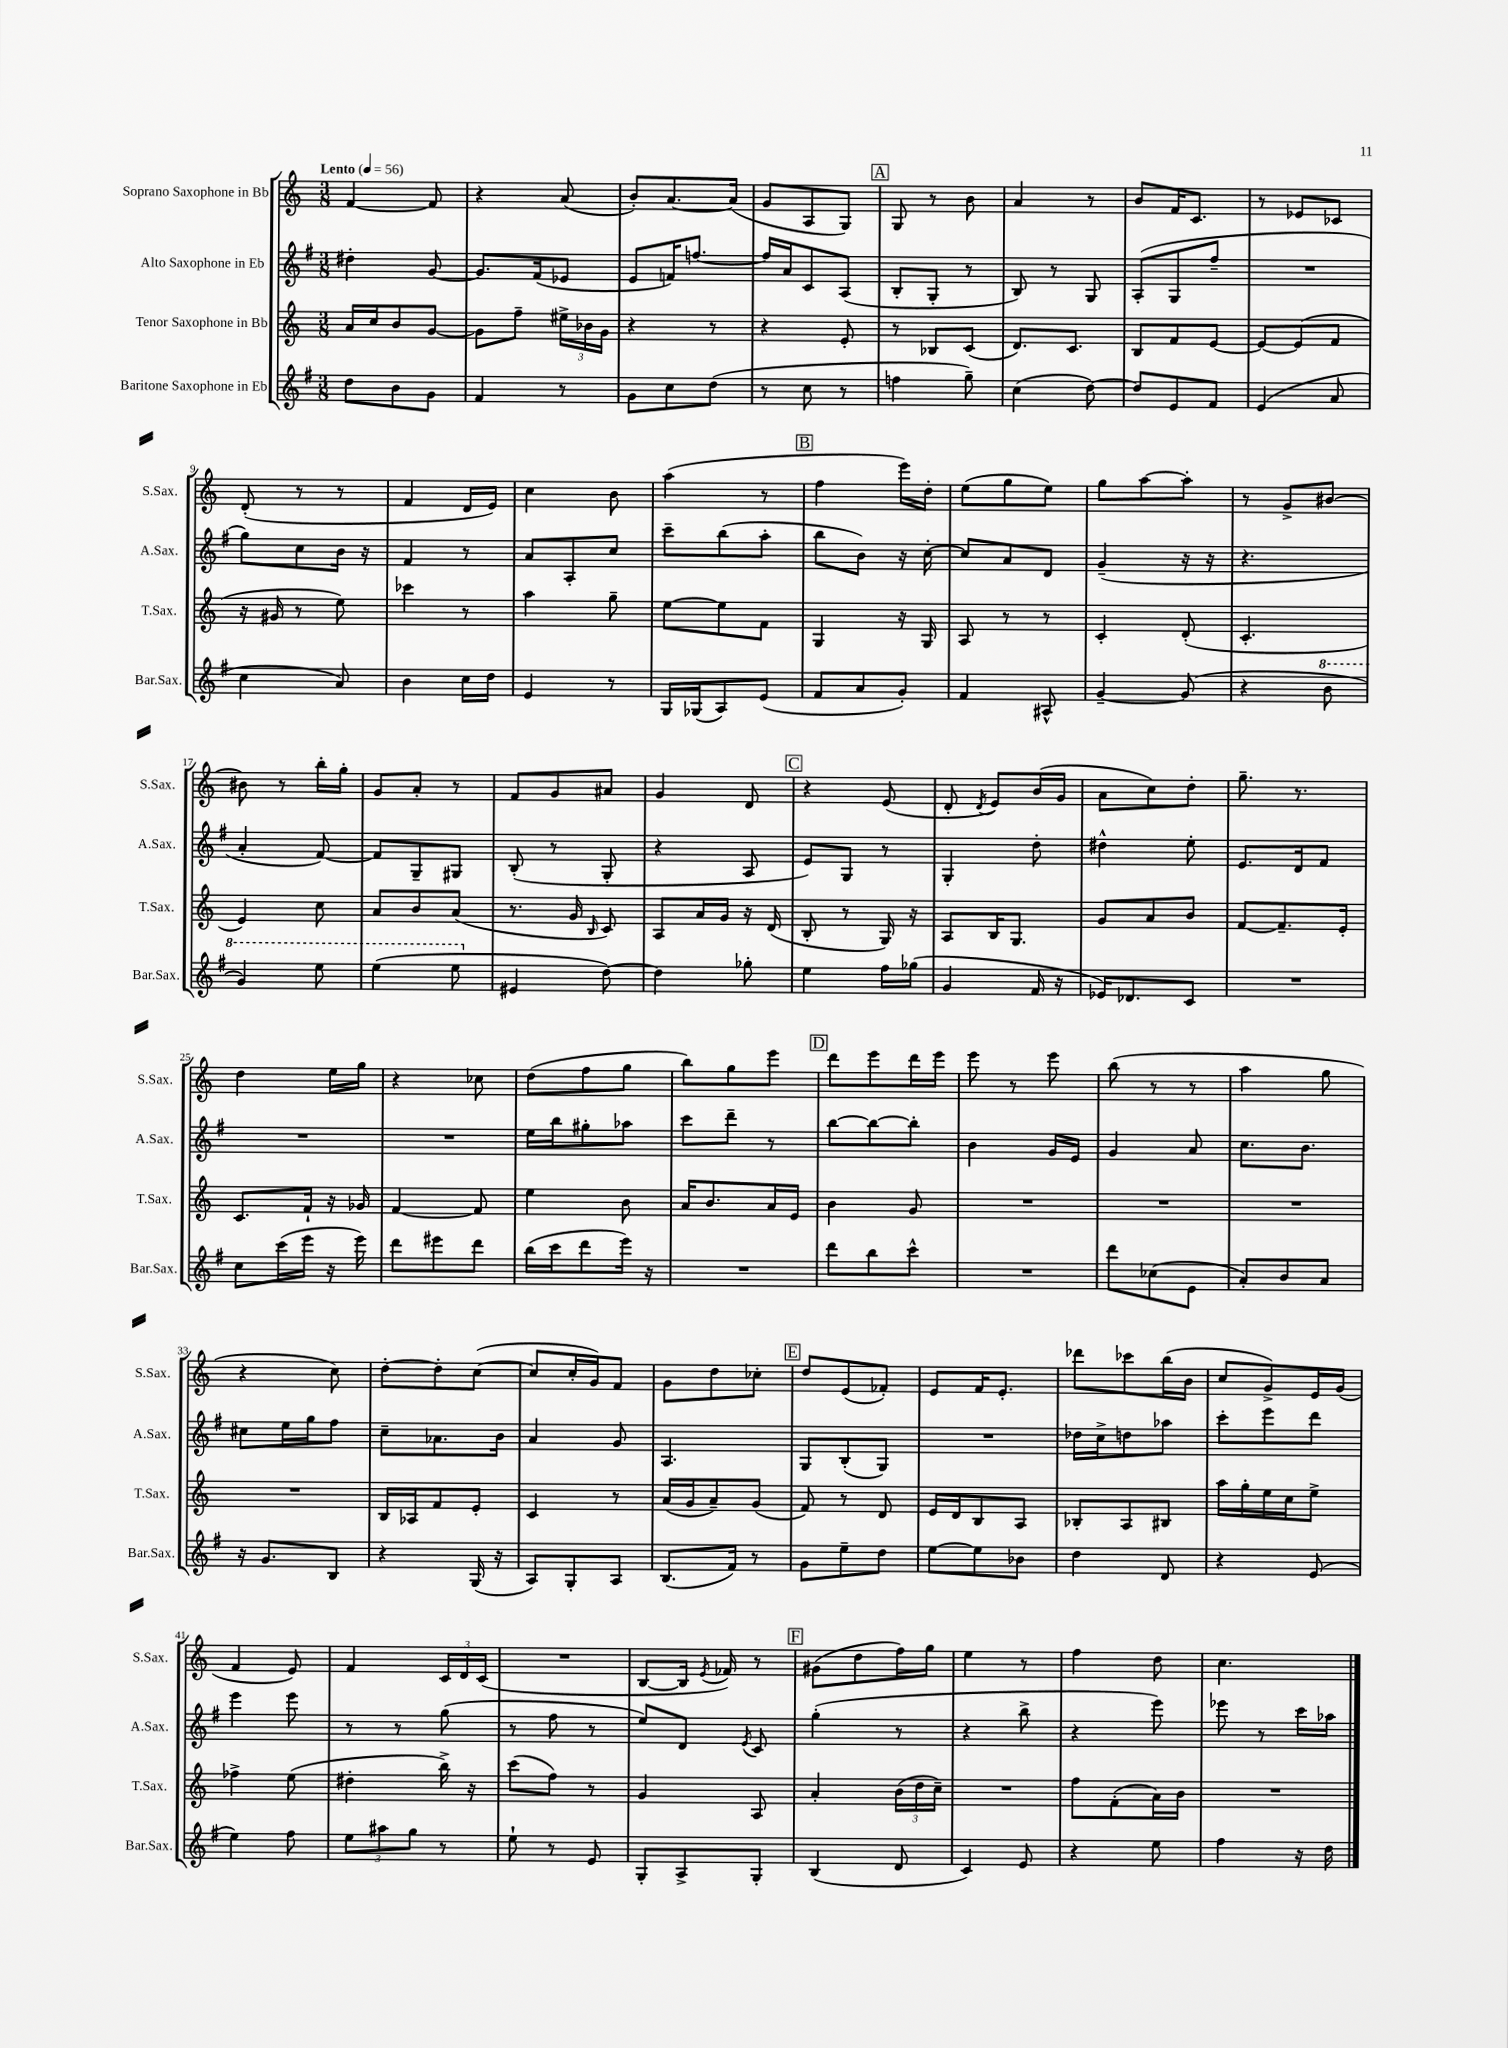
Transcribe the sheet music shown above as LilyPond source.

<<
\new StaffGroup <<
\new Staff = "s0" \with { instrumentName = "Soprano Saxophone in Bb" shortInstrumentName = "S.Sax." } {
    \clef treble \key c \major \numericTimeSignature \time 3/8 \tempo "Lento" 4 = 56
    \autoBeamOff f'4~ f'8 |
    r4 a'8( |
    b'8[-.) a'8.~ a'16]( |
    g'8[ a8 g8]) |
    \mark \markup { \box "A" } g8 r8 b'8 |
    a'4 r8 |
    b'8[ f'16 c'8.] |
    r8 ees'8[ ces'8] |
    d'8-.( r8 r8 |
    f'4 d'16[ e'16]) |
    c''4 b'8 |
    a''4( r8 |
    \mark \markup { \box "B" } f''4 e'''16[) d''16]-. |
    e''8[( g''8 e''8]) |
    g''8[ a''8~ a''8]-. |
    r8 g'8[-> bis'8]~ |
    bis'8 r8 b''16[-. g''16]-. |
    g'8[ a'8]-. r8 |
    f'8[ g'8 ais'8] |
    g'4 d'8 |
    \mark \markup { \box "C" } r4 e'8( |
    d'8-. \acciaccatura { d'8 } e'8[) b'16( g'16] |
    a'8[ c''8) d''8]-. |
    g''8.-- r8. |
    d''4 e''16[ g''16] |
    r4 ces''8 |
    d''8[( f''8 g''8] |
    b''8[) g''8 e'''8] |
    \mark \markup { \box "D" } d'''8[ e'''8 d'''16 e'''16] |
    e'''8 r8 e'''8 |
    b''8( r8 r8 |
    a''4 g''8 |
    r4 c''8) |
    d''8[~-. d''8-. c''8]~( |
    c''8[ c''16-. g'16) f'8] |
    g'8[ d''8 ces''8]-. |
    \mark \markup { \box "E" } d''8[ e'8( fes'8]-.) |
    e'8[ f'16 e'8.]-. |
    des'''8[ ces'''8 b''16( b'16] |
    c''8[ g'8->) e'16 g'16]( |
    f'4 e'8) |
    f'4 \tuplet 3/2 { c'16[ d'16 c'16]( } |
    R4. |
    b8[~ b16] \acciaccatura { e'8 } fes'16) r8 |
    \mark \markup { \box "F" } gis'8[( d''8 f''16) g''16] |
    e''4 r8 |
    f''4 d''8 |
    c''4. \bar "|." |
}
\new Staff = "s1" \with { instrumentName = "Alto Saxophone in Eb" shortInstrumentName = "A.Sax." } {
    \clef treble \key g \major \numericTimeSignature \time 3/8
    \autoBeamOff dis''4-. g'8~ |
    g'8.[ fis'16( ees'8] |
    e'8[ f'16) f''8.]~ |
    f''16[ a'16 c'8 a8]( |
    \mark \markup { \box "A" } b8[-. g8]-. r8 |
    b8) r8 g8 |
    a8[-.( g8 fis''8]-- |
    R4. |
    g''8[) c''8 b'16] r16 |
    fis'4 r8 |
    a'8[ a8-. c''8] |
    c'''8[-- b''8( a''8]-. |
    \mark \markup { \box "B" } b''8[ b'8]) r16 c''16~-. |
    c''8[ a'8 d'8] |
    g'4--( r16 r16 |
    r4. |
    a'4-. fis'8~) |
    fis'8[ g8-- gis8] |
    b8-.( r8 g8-. |
    r4 a8 |
    \mark \markup { \box "C" } e'8[) g8] r8 |
    g4-. d''8-. |
    dis''4-^ e''8-. |
    e'8.[ d'16 fis'8] |
    R4. |
    R4. |
    e''16[ b''16 gis''8-. aes''8] |
    c'''8[ d'''8]-- r8 |
    \mark \markup { \box "D" } b''8[~ b''8~ b''8]-. |
    b'4 g'16[ e'16] |
    g'4 a'8 |
    c''8.[ b'8.] |
    cis''8[ e''16 g''16 fis''8] |
    c''8[-- aes'8. b'16] |
    a'4 g'8 |
    a4. |
    \mark \markup { \box "E" } g8[ b8-.( g8]) |
    R4. |
    des''16[ c''16-> d''8 aes''8] |
    c'''8[-. e'''8 d'''8] |
    e'''4 e'''8 |
    r8 r8 g''8( |
    r8 fis''8 r8 |
    e''8[) d'8] \acciaccatura { e'8 } c'8 |
    \mark \markup { \box "F" } g''4-.( r8 |
    r4 b''8-> |
    r4 e'''8) |
    ees'''8 r8 c'''16[ aes''16] \bar "|." |
}
\new Staff = "s2" \with { instrumentName = "Tenor Saxophone in Bb" shortInstrumentName = "T.Sax." } {
    \clef treble \key c \major \numericTimeSignature \time 3/8
    \autoBeamOff a'16[ c''16 b'8 g'8]~ |
    g'8[ f''8]-- \tuplet 3/2 { eis''16[-> bes'16 g'16] } |
    r4 r8 |
    r4 e'8-. |
    \mark \markup { \box "A" } r8 bes8[ c'8]( |
    d'8.[) c'8.] |
    b8[ f'8 e'8]~ |
    e'8[~ e'8( f'8] |
    r16 gis'16 r8 e''8) |
    ces'''4 r8 |
    a''4 g''8-- |
    e''8[~ e''8 f'8] |
    \mark \markup { \box "B" } g4 r16 g16 |
    a8 r8 r8 |
    c'4-. d'8-.( |
    c'4.-. |
    e'4) c''8 |
    a'8[ b'8 a'8]( |
    r8. g'16 \grace { b16 } c'8) |
    a8[ a'16 g'16] r16 d'16( |
    \mark \markup { \box "C" } b8-. r8 g16) r16 |
    a8[ b16 g8.] |
    g'8[ a'8 b'8] |
    f'8[~ f'8.-- e'16]-. |
    c'8.[ f'16]-! r16 ges'16 |
    f'4~ f'8 |
    e''4 b'8 |
    a'16[ b'8. a'16 e'16] |
    \mark \markup { \box "D" } b'4 g'8 |
    R4. |
    R4. |
    R4. |
    R4. |
    b16[ aes16 f'8 e'8]-. |
    c'4 r8 |
    a'16[( g'16 a'8--) g'8]( |
    \mark \markup { \box "E" } f'8) r8 d'8 |
    e'16[ d'16 b8 a8] |
    bes8[-. a8 bis8] |
    a''16[ g''16-. e''16 c''16 e''8]-> |
    fes''4-> e''8( |
    dis''4-. b''16->) r16 |
    c'''8[( f''8]) r8 |
    g'4 a8 |
    \mark \markup { \box "F" } a'4-. \tuplet 3/2 { b'16[( d''16 c''16]--) } |
    R4. |
    f''8[ f'8-.( a'16) b'16] |
    R4. \bar "|." |
}
\new Staff = "s3" \with { instrumentName = "Baritone Saxophone in Eb" shortInstrumentName = "Bar.Sax." } {
    \clef treble \key g \major \numericTimeSignature \time 3/8
    \autoBeamOff d''8[ b'8 g'8] |
    fis'4 r8 |
    g'8[ c''8 d''8]( |
    r8 c''8 r8 |
    \mark \markup { \box "A" } f''4 g''8--) |
    c''4( d''8~) |
    d''8[ e'8 fis'8] |
    e'4( a'8 |
    c''4 a'8) |
    b'4 c''16[ d''16] |
    e'4 r8 |
    g16[ ges16( a8) e'8]( |
    \mark \markup { \box "B" } fis'8[ a'8 g'8]-.) |
    fis'4 ais8-^ |
    g'4~-- g'8( |
    r4 \ottava #1 b''8 |
    g''4) e'''8 |
    e'''4( e'''8 \ottava #0 |
    eis'4 d''8~) |
    d''4 ges''8-. |
    \mark \markup { \box "C" } e''4 fis''16[ ges''16]( |
    g'4 fis'16 r16 |
    ees'16[) des'8. c'8] |
    R4. |
    c''8[ c'''16( e'''16] r16 e'''16) |
    d'''8[ eis'''8 d'''8] |
    b''16[( c'''16 d'''8 e'''16]) r16 |
    R4. |
    \mark \markup { \box "D" } d'''8[ b''8 c'''8]-^ |
    R4. |
    d'''8[ ces''8( e'8] |
    a'8[-.) b'8 a'8] |
    r16 g'8.[ b8] |
    r4 g16( r16 |
    a8[) g8-. a8] |
    b8.[( fis'16]) r8 |
    \mark \markup { \box "E" } g'8[ e''8-- d''8] |
    e''8[~ e''8 bes'8] |
    d''4 d'8 |
    r4 e'8( |
    e''4) fis''8 |
    \tuplet 3/2 { e''8[ ais''8 g''8] } r8 |
    e''8-! r8 e'8 |
    g8[-. a8-> g8]-. |
    \mark \markup { \box "F" } b4( d'8 |
    c'4) e'8 |
    r4 e''8 |
    fis''4 r16 d''16 \bar "|." |
}
>>
>>
